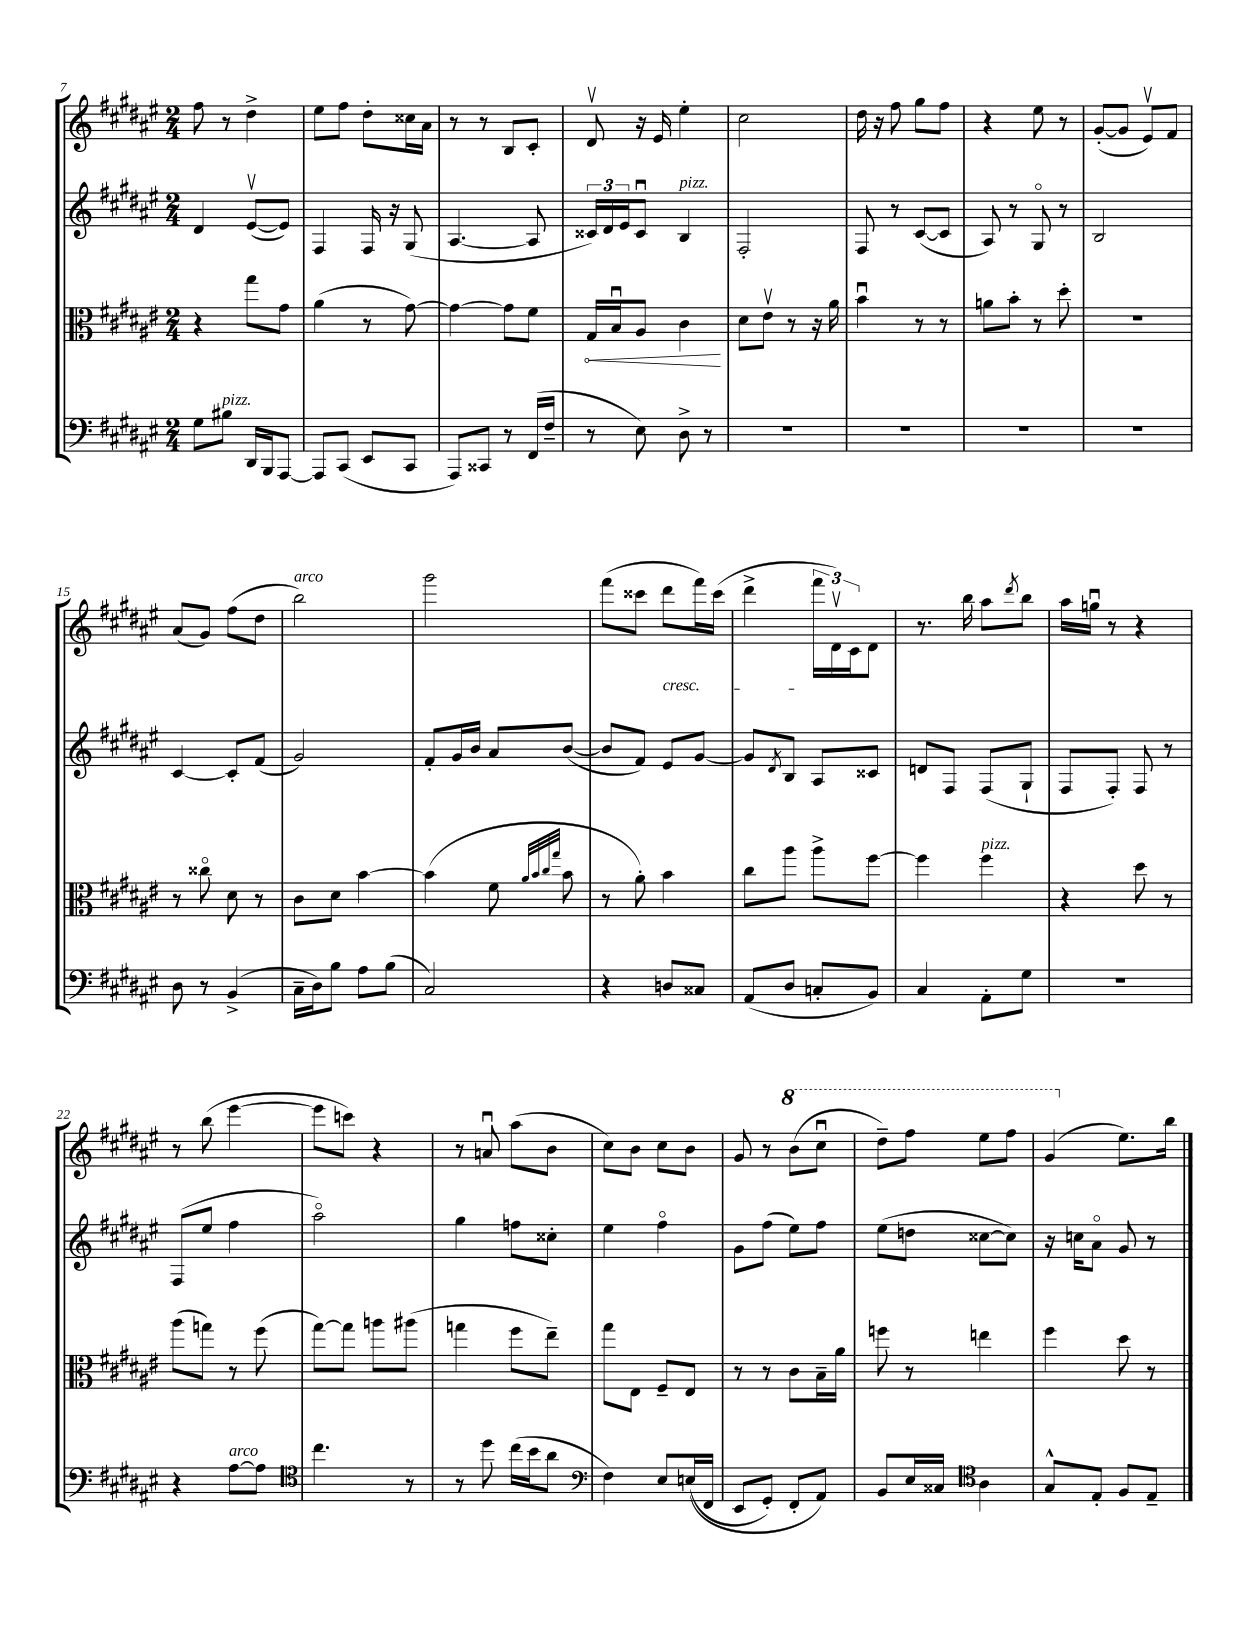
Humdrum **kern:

**kern	**kern	**dynam	**kern	**kern
*part4	*part3	*part3	*part2	*part1
*staff4	*staff3	*staff3	*staff2	*staff1
*clefF4	*clefC3	*	*clefG2	*clefG2
*k[f#c#g#d#a#e#]	*k[f#c#g#d#a#e#]	*	*k[f#c#g#d#a#e#]	*k[f#c#g#d#a#e#]
*M2/4	*M2/4	*	*M2/4	*M2/4
=7	=7	=7	=7	=7
8G#\L	4r	.	4d#/	8ff#\
!LO:TX:a:i:t=pizz.	!	!	!	!
8B#X\J	.	.	.	8r
16DD#/LL	8gg#\L	.	([8e#v/L	4dd#^\
16BBB/J	.	.	.	.
[8AAA#/J	8g#\J	.	8e#/J])	.
=8	=8	=8	=8	=8
8AAA#/L]	(4a#\	.	4F#/	8ee#\L
(8CC#/J	.	.	.	8ff#\J
8EE#/L	8r	.	16F#/	8dd#'\L
.	.	.	16r	.
8CC#/J	[8g#\)	.	(8G#/	16cc##X\L
.	.	.	.	16a#\JJ
=9	=9	=9	=9	=9
8AAA#/L)	4g#\_	.	[4.A#/	8r
8CC##X/J	.	.	.	8r
8r	8g#\L]	.	.	8B/L
(16FF#/LL	8f#\J	.	8A#/]	8c#'/J
16F#~/JJ	.	.	.	.
=10	=10	=10	=10	=10
!	!	!LO:HP:b	!	!
8r	16G#/LL	<	24c##X/LL)	8d#v/
.	.	.	24d#/	.
.	16Bu/J	.	.	.
.	.	.	24e#/J	.
8E#\)	8A#/J	.	8c##u/J	16r
.	.	.	.	16e#/
!	!	!	!LO:TX:a:i:t=pizz.	!
8D#^\	4c#\	.	4B/	4ee#'\
8r	.	.	.	.
.	.	[	.	.
=11	=11	=11	=11	=11
2r	8d#\L	.	2F#'/	2cc#\
.	8e#v\J	.	.	.
.	8r	.	.	.
.	16r	.	.	.
.	16a#\	.	.	.
=12	=12	=12	=12	=12
2r	4bu\	.	8F#/	16dd#\
.	.	.	.	16r
.	.	.	8r	8ff#\
.	8r	.	([8c#/L	8gg#\L
.	8r	.	8c#/J]	8ff#\J
=13	=13	=13	=13	=13
2r	8an\L	.	8A#/)	4r
.	8b'\J	.	8r	.
.	8r	.	8G#/	8ee#\
.	8dd#'\	.	8r	8r
=14	=14	=14	=14	=14
2r	2r	.	2B/	([8g#'/L
.	.	.	.	8g#/J]
.	.	.	.	8e#v/L)
.	.	.	.	8f#/J
!!LO:LB:g=z
=15	=15	=15	=15	=15
8D#\	8r	.	[4c#/	(8a#/L
8r	8cc##X\	.	.	8g#/J)
(4BB^/	8d#\	.	8c#'/L]	(8ff#\L
.	8r	.	(8f#/J	8dd#\J
=16	=16	=16	=16	=16
!	!	!	!	!LO:TX:a:i:t=arco
16C#~\LL	8c#\L	.	2g#/)	2bb\)
16D#\J)	.	.	.	.
8B\J	8d#\J	.	.	.
8A#\L	[4b\	.	.	.
(8B\J	.	.	.	.
=17	=17	=17	=17	=17
2C#/)	(4b\]	.	8f#'/L	2ggg#\
.	.	.	16g#/L	.
.	.	.	16b/JJ	.
.	8f#\	.	8a#/L	.
.	32qqa#/LLL	.	.	.
.	32qqb/	.	.	.
.	32qqcc#/	.	.	.
.	32qqgg#/JJJ	.	.	.
.	8b\	.	([8b/J	.
=18	=18	=18	=18	=18
4r	8r	.	8b/L]	(8fff#\L
.	8a#'\)	.	8f#/J)	8ccc##X\J
!	!	!	!	!LO:TX:b:i:t=cresc.
8Dn/L	4b\	.	8e#/L	8ddd#\L
8C##X/J	.	.	[8g#/J	16fff#\L)
.	.	.	.	(16ccc##\JJ
=19	=19	=19	=19	=19
(8AA#/L	8cc#\L	.	8g#/L]	4ddd#^\
.	.	.	8qd#/	.
8D#/J	8aa#\J	.	8B/J	.
8Cn'/L	8aa#^\L	.	8A#/L	24fff#\LL
.	.	.	.	24d#v\)
.	.	.	.	24c#\J
8BB/J)	[8ff#\J	.	8c##X/J	8d#\J
=20	=20	=20	=20	=20
4C#/	4ff#\]	.	8dn/L	8.r
.	.	.	8F#/J	.
.	.	.	.	16bb\
!	!LO:TX:a:i:t=pizz.	!	!	!
8AA#'\L	4ff#\	.	(8F#/L	8aa#\L
.	.	.	.	8qddd#/
8G#\J	.	.	8G#`/J	8bb\J
=21	=21	=21	=21	=21
2r	4r	.	8F#/L	16aa#\LL
.	.	.	.	16ggnu\JJ
.	.	.	8F#'/J)	8r
.	8dd#\	.	8F#/	4r
.	8r	.	8r	.
!!LO:LB:g=z
=22	=22	=22	=22	=22
4r	(8aa#\L	.	(8F#/L	8r
.	8ggn\J)	.	8ee#/J	(8bb\
!LO:TX:a:i:t=arco	!	!	!	!
[8A#\L	8r	.	4ff#\	[4eee#\
8A#\J]	(8ff#\	.	.	.
=23	=23	=23	=23	=23
*clefC4	*	*	*	*
4.cc#\	[8gg#\L)	.	2aa#\)	8eee#\L]
.	8gg#\J]	.	.	8cccn\J)
.	8aan\L	.	.	4r
8r	(8aa#X\J	.	.	.
=24	=24	=24	=24	=24
8r	4ggn\	.	4gg#\	8r
8dd#\	.	.	.	8anu/
(16cc#\LL	8ff#\L	.	8ffn\L	(8aa#\L
16b\J	.	.	.	.
8a#\J	8ee#~\J)	.	8cc##X'\J	8b\J
=25	=25	=25	=25	=25
*clefF4	*	*	*	*
4F#\)	8gg#\L	.	4ee#\	8cc#\L)
.	8E#\J	.	.	8b\J
8E#/L	8F#~/L	.	4ff#\	8cc#\L
((16En/L	8E#/J	.	.	8b\J
16FF#/JJ	.	.	.	.
=26	=26	=26	=26	=26
8EE#/L	8r	.	8g#\L	8g#/
8GG#'/J)	8r	.	(8ff#\J	8r
*	*	*	*	*8va
8FF#'/L	8c#\L	.	8ee#\L)	(8bb\L
8AA#/J)	16B~\L	.	8ff#\J	8ccc#u\J
.	16a#\JJ	.	.	.
=27	=27	=27	=27	=27
8BB/L	8ffn\	.	(8ee#\L	8ddd#~\L)
16E#/L	8r	.	8ddn\J	8fff#\J
16C##X/JJ	.	.	.	.
*clefC4	*	*	*	*
4A#\	4een\	.	[8cc##X\L	8eee#\L
.	.	.	8cc##\J])	8fff#\J
=28	=28	=28	=28	=28
8G#^^/L	4ff#\	.	16r	(4gg#/
.	.	.	16ccn\KL	.
8E#'/J	.	.	8a#\J	.
*	*	*	*	*X8va
8F#/L	8dd#\	.	8g#/	8.ee#\L)
8E#~/J	8r	.	8r	.
.	.	.	.	16bb\Jk
==	==	==	==	==
*-	*-	*-	*-	*-
